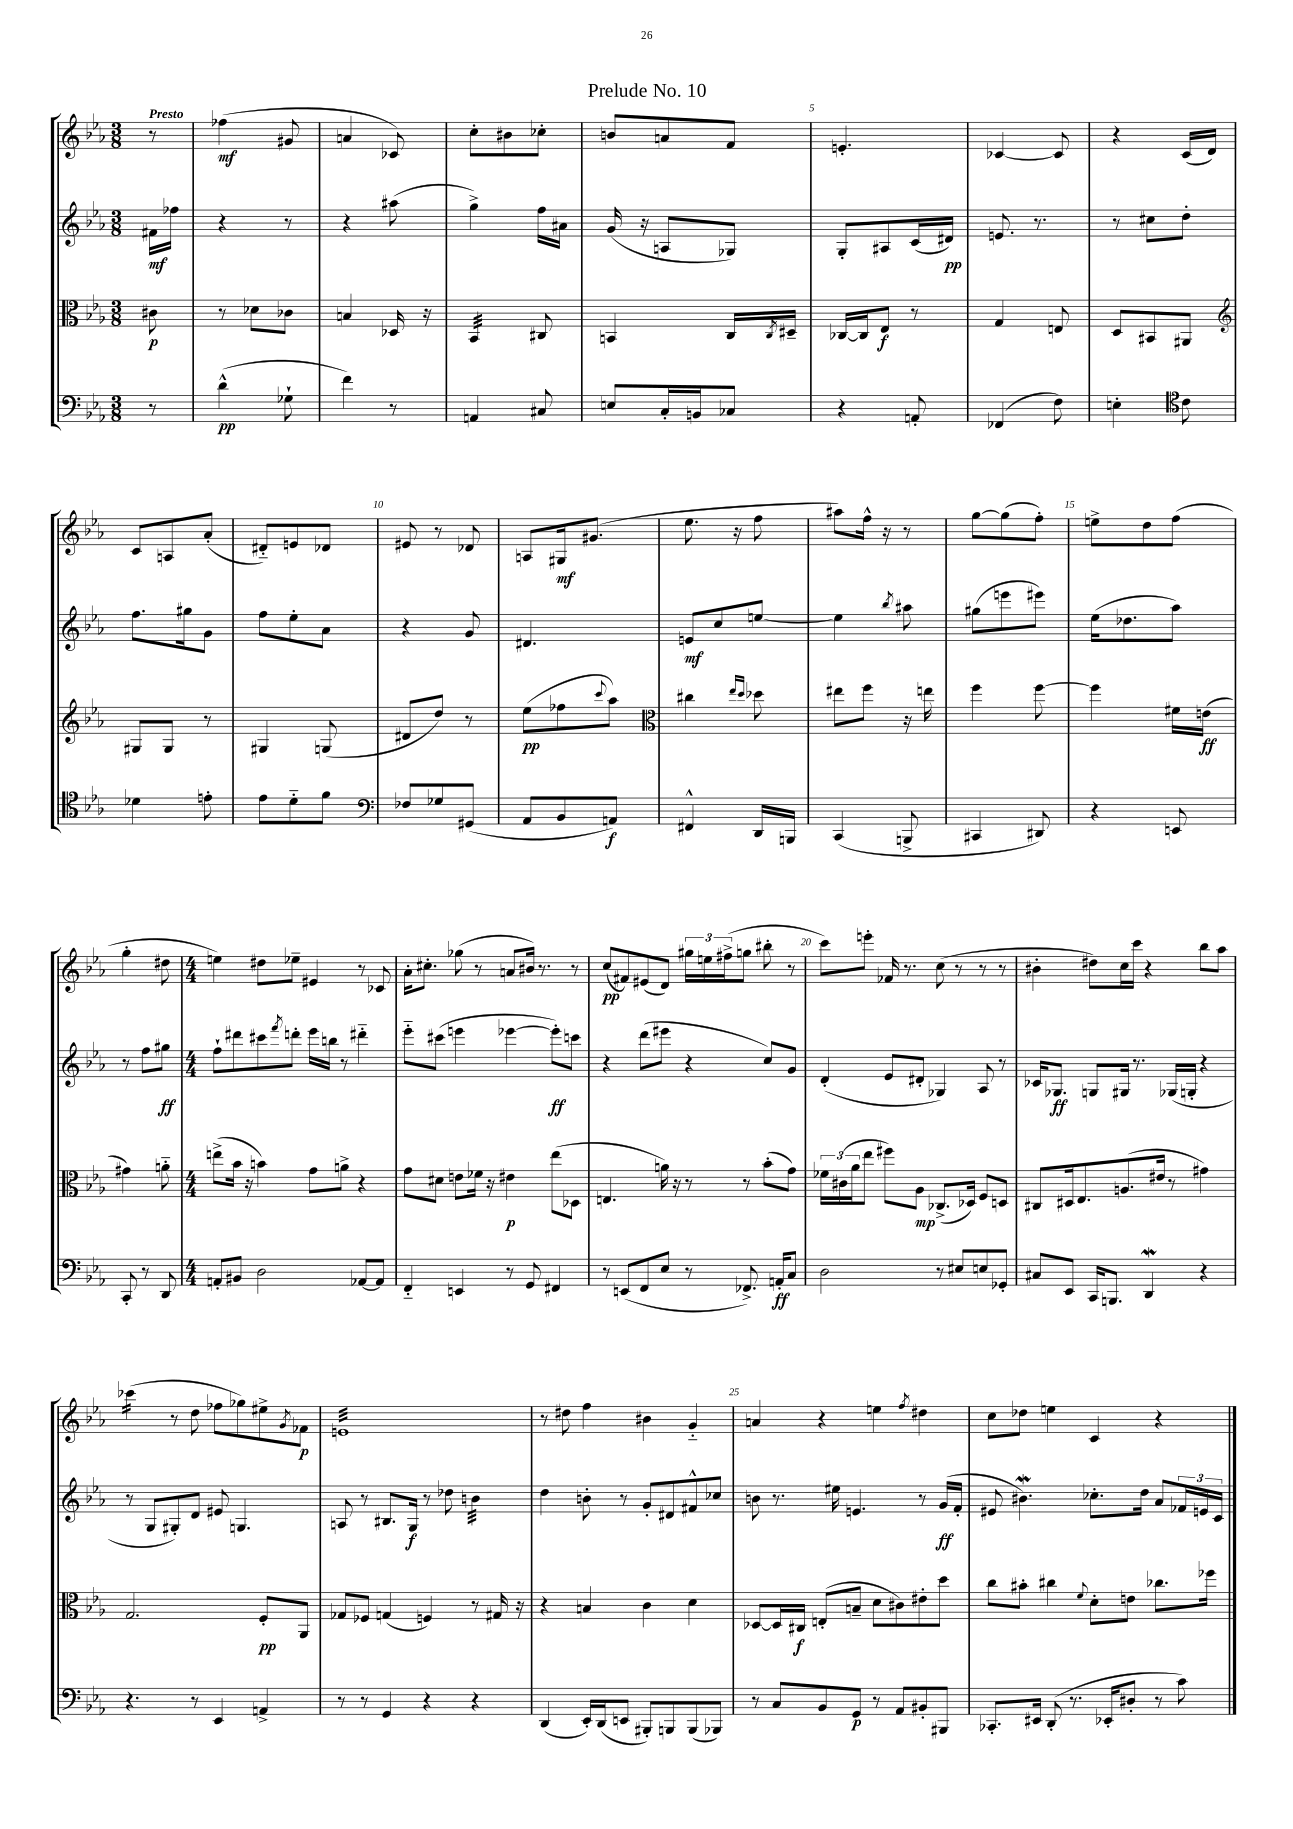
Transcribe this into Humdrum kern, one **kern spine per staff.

**kern	**kern	**kern	**kern
*staff4	*staff3	*staff2	*staff1
*clefF4	*clefC3	*clefG2	*clefG2
*k[b-e-a-]	*k[b-e-a-]	*k[b-e-a-]	*k[b-e-a-]
*M3/8	*M3/8	*M3/8	*M3/8
8r	8c#	16f#	8r
.	.	16ff-	.
=	=	=	=
(4d^^	8r	4r	(4ff-
.	8d-	.	.
8G-`	8c-	8r	8g#
=	=	=	=
4f)	4B	4r	4a
8r	16D-	(8aa#	8c-)
.	16r	.	.
=	=	=	=
4AA	4BB-	4gg^)	8cc'
.	.	.	8b#
8C#	8C#	16ff	8cc-'
.	.	16a#	.
=	=	=	=
8E	4BB	(16g	8b
.	.	16r	.
16C'	.	8A	8a
16BB	.	.	.
8C-	16C	8G-)	8f
.	8qC	.	.
.	16D#~	.	.
=	=	=	=
4r	[16C-	8G'	4.e'
.	16C-]	.	.
.	8E-	8A#	.
8AA'	8r	(16c	.
.	.	16d#)	.
=	=	=	=
(4FF-	4G	8.e	[4c-
.	.	8.r	.
8F)	8E	.	8c-]
=	=	=	=
4E'	8D	8r	4r
.	8BB#	8cc#	.
*clefC4	*	*	*
8c	8AA#	8dd'	(16c
.	.	.	16d)
=	=	=	=
*	*clefG2	*	*
4d-	8G#	8.ff	8c
.	8G#	.	8A
.	.	16gg#	.
8e'	8r	8g	(8a-'
=	=	=	=
8e-	4G#	8ff	8d#'~)
8d'~	.	8ee-'	8e
8f	(8G	8a-	8d-
=	=	=	=
*clefF4	*	*	*
8F-	8d#	4r	8e#
8G-	8dd)	.	8r
(8GG#	8r	8g	8d-
=	=	=	=
8AA-	(8ee-	4.d#	8A
8BB-	8ff-	.	16G#
.	.	.	(8.g#
.	8qqccc	.	.
8AA)	8aa-)	.	.
=	=	=	=
*	*clefC3	*	*
4FF#^^	4cc#	8e	8.ee-
.	.	8cc	.
.	.	.	16r
.	16qqee-	.	.
.	16qqdd	.	.
16DD	8dd-	[8ee	8ff
16BBB	.	.	.
=	=	=	=
(4CC	8ee#	4ee]	8aa#)
.	8ff	.	16ff^^
.	.	.	16r
.	.	8qbb-	.
8BBB^	16r	8aa#	8r
.	16ee	.	.
=	=	=	=
4CC#	4ff	(8gg#	[8gg
.	.	8eee	(8gg]
8DD#)	[8ff	8eee#)	8ff')
=	=	=	=
4r	4ff]	(16ee-	8ee^
.	.	8.dd-	.
.	.	.	8dd
8EE	16f#	8aa-)	(8ff
.	(16e	.	.
=	=	=	=
8CC'	4g#)	8r	4gg'
8r	.	8ff	.
8DD	8a'~	8gg#	8dd#
=	=	=	=
*M4/4	*M4/4	*M4/4	*M4/4
8AA'	(8ee^	8ff`	4ee)
8BB#	16b-	8ddd#	.
.	16r	.	.
2D	4b)	8ccc#	8dd#
.	.	8qfff	.
.	.	8ddd'	8ee-~
.	8g	16eee-	4e#
.	.	16bb	.
.	8a^	8r	.
[8AA-	4r	4ddd#'~	8r
8AA-]	.	.	8c-
=	=	=	=
4FF'~	8g	8eee-'~	16a-'
.	.	.	8.cc#'
.	8d#	(8ccc#	.
4EE	8e	4eee	(8gg-
.	16f-	.	8r
.	16r	.	.
8r	4e#	[4eee-	8a
8GG	.	.	16b#)
.	.	.	8.r
4FF#	(8ee-	8eee-'])	.
.	8D-	8ccc	8r
=	=	=	=
8r	4.E	4r	(8cc
(8EE	.	.	8f#)
8FF	.	(8ddd	(8e#
8E-	16a)	8eee#	8d)
.	16r	.	.
8r	8r	4r	24gg#
.	.	.	24ee
.	.	.	(24ff#^
8.FF-^)	8r	.	8gg
.	(8b-'	8cc)	8bb#'
16AA'	.	.	.
8C	8g)	8g	8r
=	=	=	=
2D	24f-	(4d'	8ccc)
.	(24c#	.	.
.	24a-	.	.
.	8ee-	.	8eee'
.	8ff#)	8e-	16f-
.	.	.	8.r
.	8A-	8d#'	.
8r	(8.C-^	4G-)	(8cc
8E#	.	.	8r
.	16D-)	.	.
8E	8F	8A-	8r
8GG-'	8D	8r	8r
=	=	=	=
8C#	8C#	16c-	4b#'
.	.	8.G-	.
8EE-	16D#	.	.
.	8.E-	.	.
16CC	.	8G	8dd#)
8.BBB	.	.	.
.	(8.A	16G#	16cc
.	.	8.r	16ccc
4DD	.	.	4r
.	16e#	.	.
.	8r	(16G-	.
.	.	16G'	.
4r	4g#)	4r	8bb-
.	.	.	8aa-
=	=	=	=
4.r	2.G	8r	(4ccc-
.	.	8G	.
.	.	8G#')	8r
8r	.	8d	8dd
4EE-	.	8e#	8ff-
.	.	4.G	8gg-)
4AA^	8F'	.	8ee#^
.	.	.	8qg
.	8AA-	.	8f-
=	=	=	=
8r	8G-	8A	1e
8r	8F-	8r	.
4GG	(4G	8.B#	.
.	.	16G	.
4r	4F)	8r	.
.	.	8dd-	.
4r	8r	4b	.
.	16G#	.	.
.	16r	.	.
=	=	=	=
(4DD	4r	4dd	8r
.	.	.	8dd#
16EE-')	4B	8b'	4ff
(16DD	.	.	.
8EE	.	8r	.
8BBB#')	4c	8g'	4b#
8BBB	.	8d#	.
(8BBB	4d	8f#^^	4g'~
8BBB-)	.	8cc-	.
=	=	=	=
8r	[8D-	8b	4a
8C	16D-]	8.r	.
.	16C#	.	.
8BB-	(8E'	.	4r
.	.	16ee#	.
8GG	8B~	4.e	.
8r	8d	.	4ee
8AA-	8c#)	.	.
.	.	.	8qff
8BB#'	8e#'	8r	4dd#
8BBB#	8dd	(16g	.
.	.	16f'	.
=	=	=	=
8.CC-'	8cc	8e#	8cc
.	8b#'	4.b#)	8dd-
16EE#	.	.	.
(8DD'	4cc#	.	4ee
8.r	.	.	.
.	8qqf	.	.
.	8d'	8.cc-'	4c
16EE-'	.	.	.
8D#'	8e	.	.
.	.	16dd	.
8r	8.cc-	8a-	4r
8c)	.	24f-	.
.	.	24e	.
.	16ff-	.	.
.	.	24c	.
==	==	==	==
*-	*-	*-	*-
